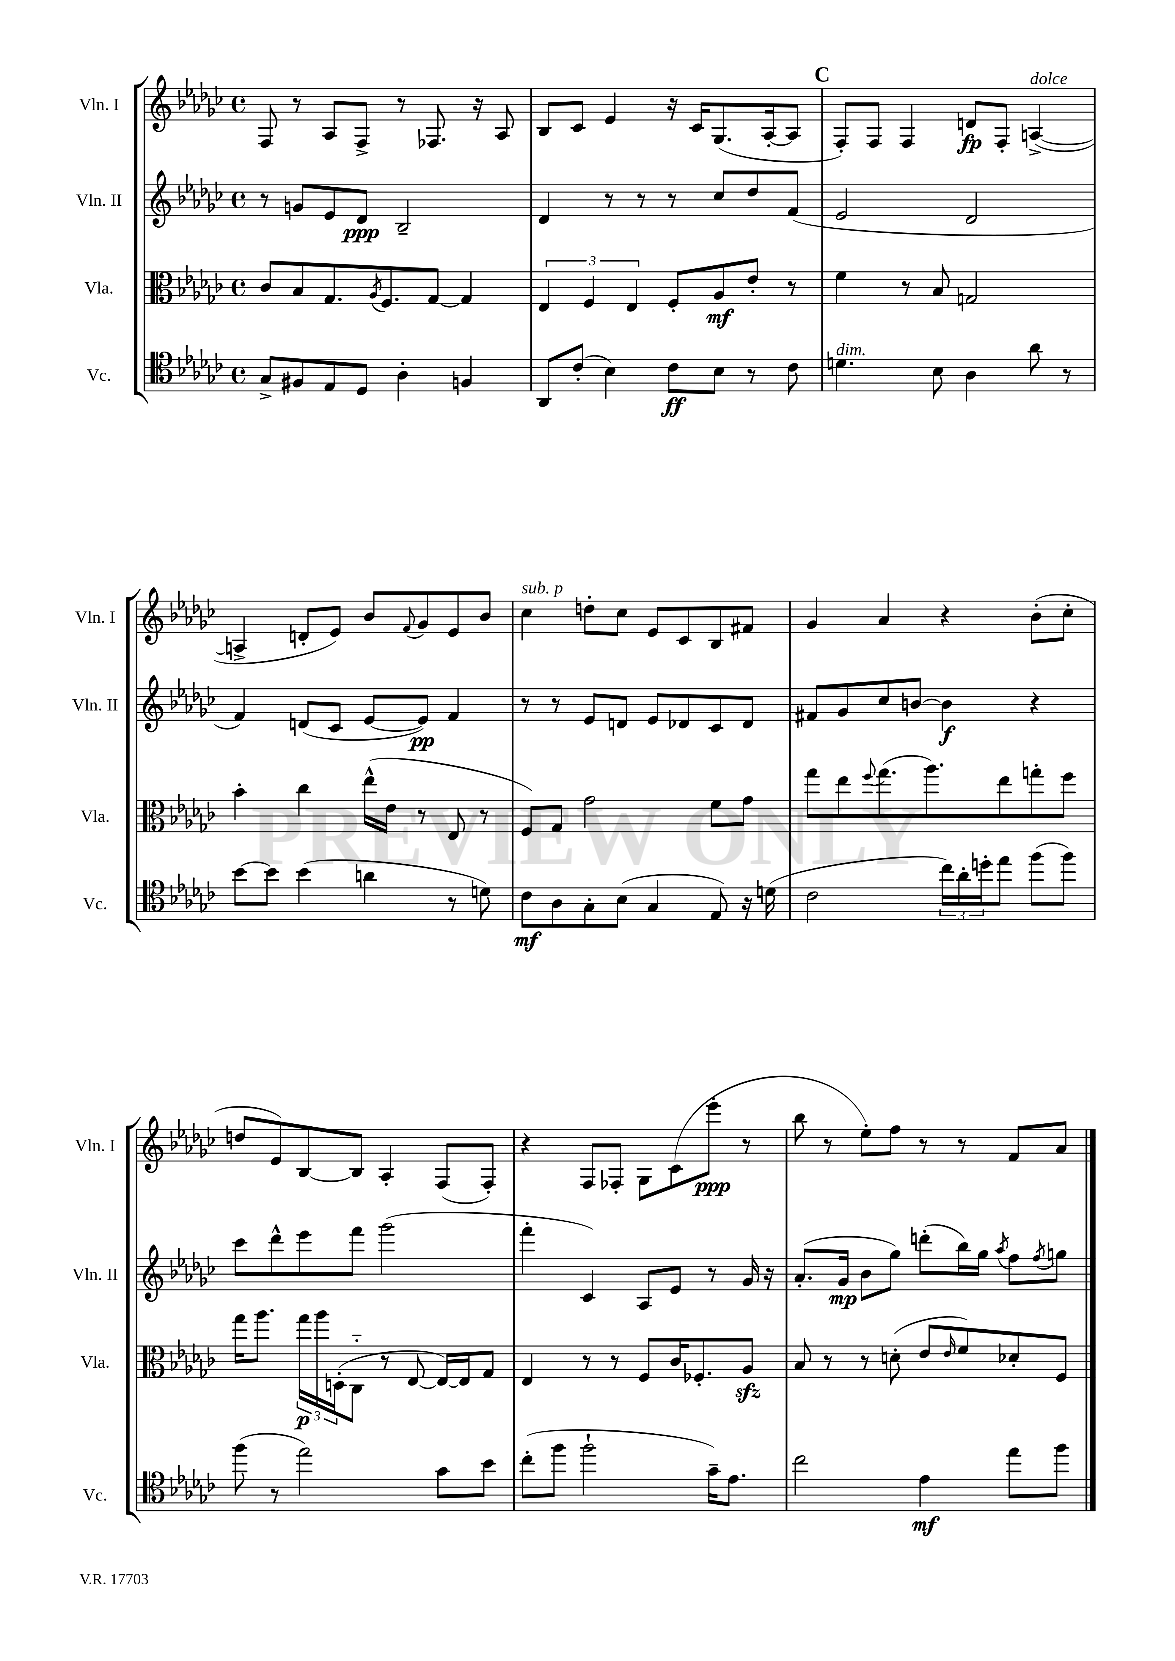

**kern	**kern	**kern	**kern
*staff4	*staff3	*staff2	*staff1
*clefC4	*clefC3	*clefG2	*clefG2
*k[b-e-a-d-g-c-]	*k[b-e-a-d-g-c-]	*k[b-e-a-d-g-c-]	*k[b-e-a-d-g-c-]
*M4/4	*M4/4	*M4/4	*M4/4
*met(c)	*met(c)	*met(c)	*met(c)
8G-^/L	8c-/L	8r	8F/
8F#/	8B-/	8g/L	8r
8E-/	8.G-/	8e-/	8A-/L
8D-/J	.	8d-/J	8F^/J
.	8qA-/	.	.
.	8.F/	.	.
4A-'\	.	2B-~/	8r
.	[8G-/J	.	8.F-/
4F/	4G-/]	.	.
.	.	.	16r
.	.	.	8A-/
=	=	=	=
8AA-/L	6E-/	4d-/	8B-/L
(8c-'/J	.	.	8c-/J
.	6F/	.	.
4B-\)	.	8r	4e-/
.	6E-/	.	.
.	.	8r	.
8c-\L	8F'/L	8r	16r
.	.	.	16c-/LK
8B-\J	8A-/	8cc-/L	(8.G-/
8r	8e-'/J	8dd-/	.
.	.	.	[16A-'/k
8c-\	8r	(8f/J	8A-/]J
=	=	=	=
4.d\	4f\	2e-/	8F'/L)
.	.	.	8F/J
.	8r	.	4F/
8B-\	8B-/	.	.
4A-\	2G/	2d-/	8d/L
.	.	.	8F'/J
8a-\	.	.	([4A^/
8r	.	.	.
=	=	=	=
[8b-\L	4b-'\	4f/)	4A^/]
8b-\]J	.	.	.
(4b-\	4cc-\	(8d/L	8d'/L
.	.	8c-/J	8e-/J)
4a\	(16ee-^^\LL	[8e-/L	8b-/L
.	16e-\JJ	.	.
.	.	.	8qqf/
.	8r	8e-/]J)	8g-/
8r	8E-/	4f/	8e-/
8d\)	8r	.	8b-/J
=	=	=	=
8c-\L	8F/L)	8r	4cc-\
8A-\	8G-/J	8r	.
8G-'\	2g-\	8e-/L	8dd'\L
(8B-\J	.	8d/J	8cc-\J
4G-/	.	8e-/L	8e-/L
.	.	8d-/	8c-/
8E-/)	8f\L	8c-/	8B-/
16r	8g-\J	8d-/J	8f#/J
(16d\	.	.	.
=	=	=	=
2c-\	8gg-\L	8f#/L	4g-/
.	8ee-\	8g-/	.
.	8qqff/	.	.
.	(8.gg-\	8cc-/	4a-/
.	.	[8b/J	.
.	8.aa-\)	.	.
24cc-\LL)	.	4b\]	4r
24a-'\	.	.	.
24dd'\J	.	.	.
8ee-\J	8ee-\	.	.
(8ff\L	8gg'\	4r	(8b-'\L
8ff\J)	8ff\J	.	8cc-'\J
=	=	=	=
(8ff\	16gg-\LK	8ccc-\L	8dd/L
.	8.aa-\J	.	.
8r	.	8ddd-^^\	8e-/)
2ee-\)	24gg-\LL	8eee-\	[8B-/
.	24aa-\	.	.
.	(24D'\J	.	.
.	8C-'~\J	8fff\J	8B-/]J
.	8r	(2ggg-\	4A-'/
.	[8E-/	.	.
8g-\L	16E-/_LL)	.	(8F/L
.	16E-/]J	.	.
8b-\J	8G-/J	.	8F'/J)
=	=	=	=
(8cc-'\L	4E-/	4fff'\	4r
8ff\J	.	.	.
2ff`\	8r	4c-/)	8F/L
.	8r	.	8F-'/J
.	8F/L	8A-/L	8G-\L
.	16c-/K	8e-/J	(8c-\
.	8.F-'/	.	.
16g-~\LK)	.	8r	8eee-'\J
8.e-\J	.	.	.
.	8A-/J	16g-/	8r
.	.	16r	.
=	=	=	=
2cc-\	8B-/	(8.a-'/L	8bb-\
.	8r	.	8r
.	.	16g-/Jk	.
.	8r	8b-\L	8ee-'\L)
.	(8d'\	8gg-\J)	8ff\J
4e-\	8e-/L	(8ddd'\L	8r
.	16qqe-/	.	.
.	8f/)	16bb-\L)	8r
.	.	16gg-\JJ	.
.	.	8qaa-/	.
8ee-\L	8d-'/	8ff\L	8f/L
.	.	8qff/	.
8ff\J	8F/J	8gg\J	8a-/J
==	==	==	==
*-	*-	*-	*-
